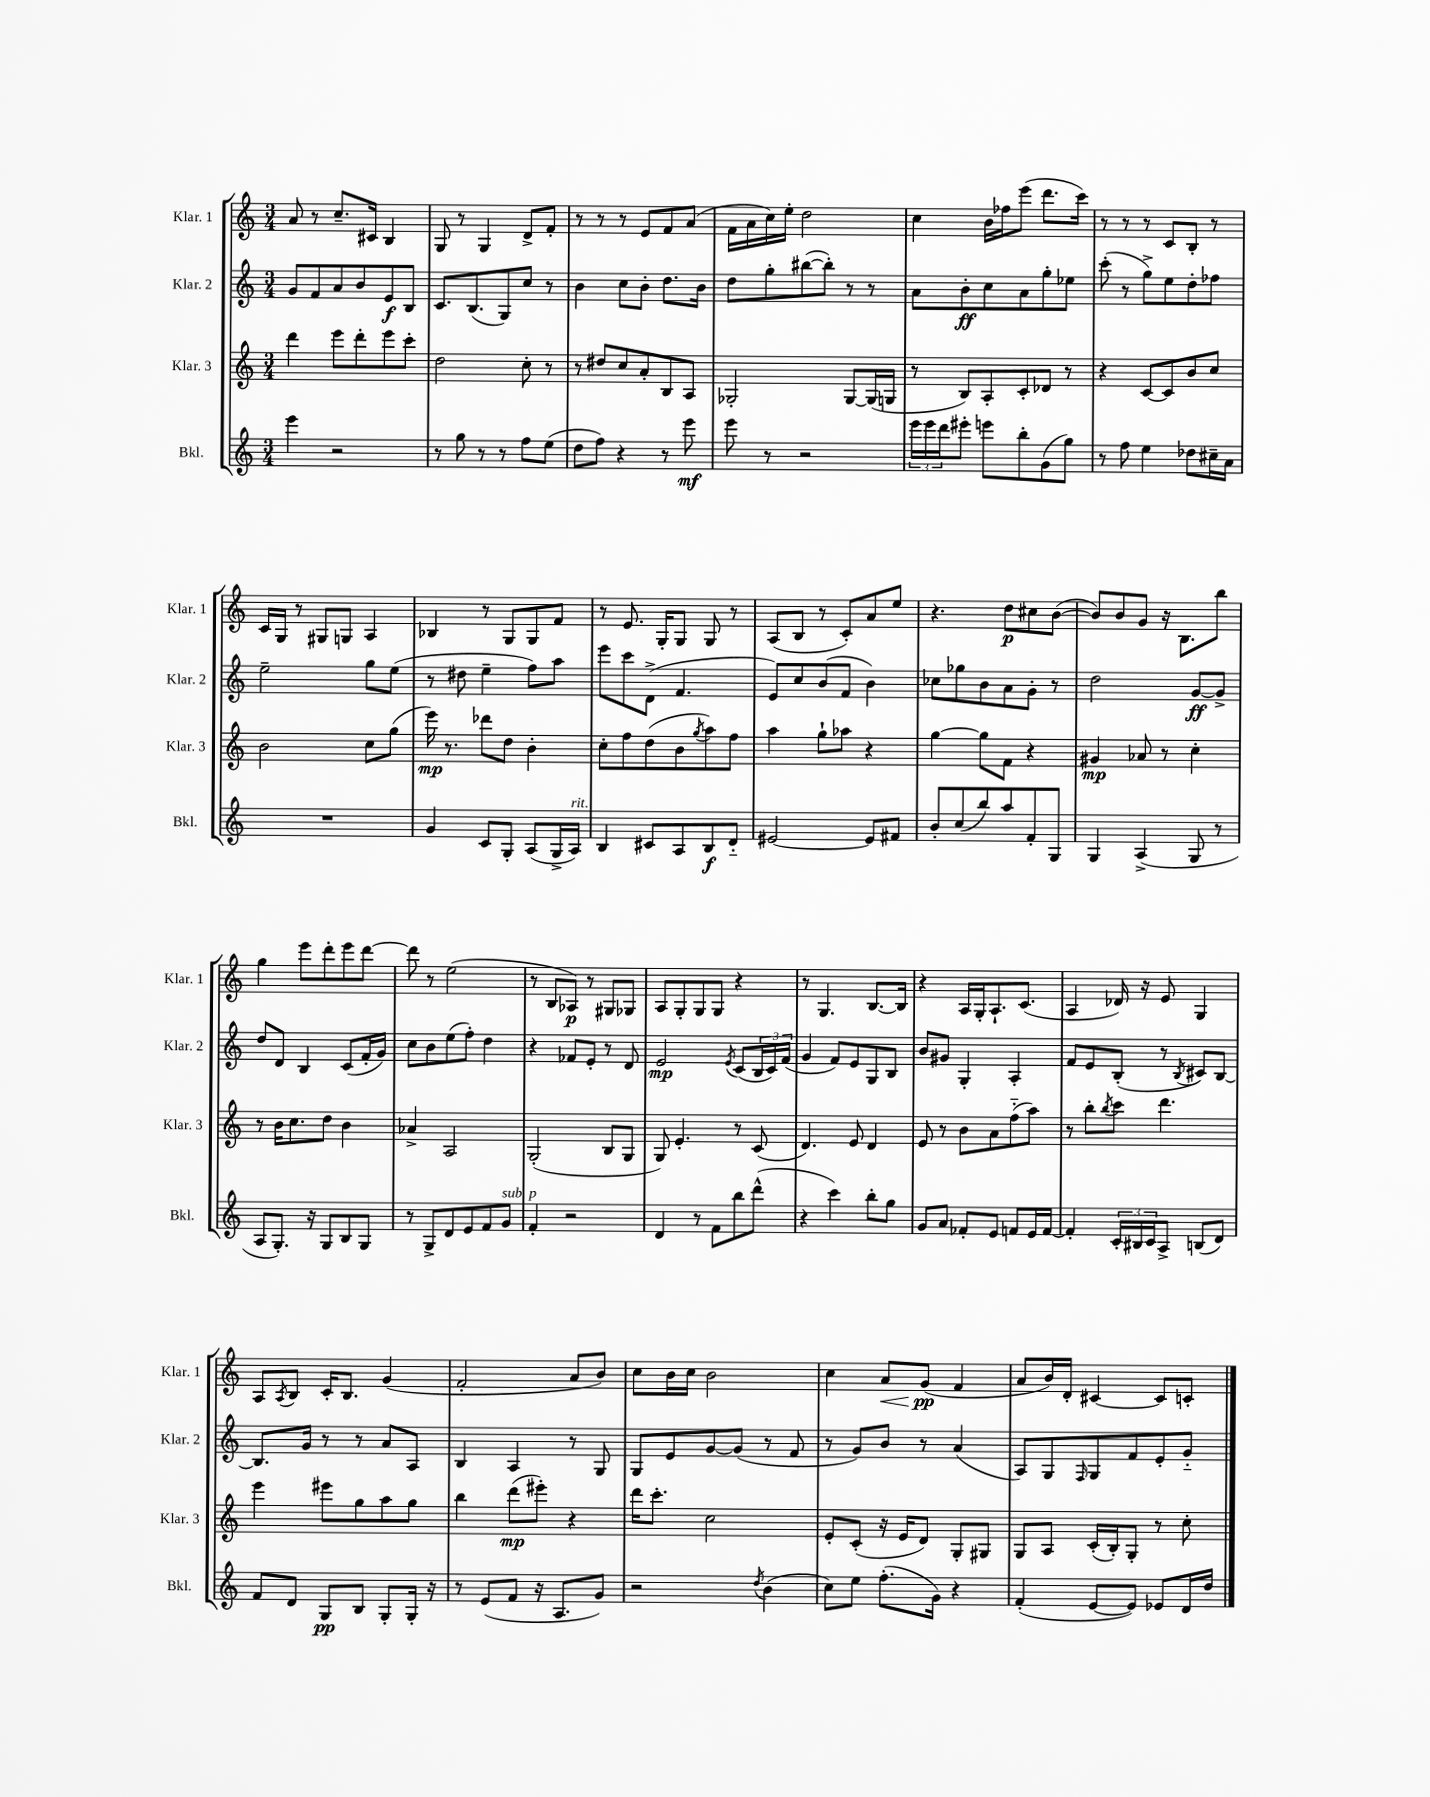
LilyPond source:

<<
\new StaffGroup <<
\new Staff = "s0" \with { instrumentName = "Klar. 1" shortInstrumentName = "Klar. 1" } {
    \clef treble \key c \major \numericTimeSignature \time 3/4
    a'8 r8 c''8.-- cis'16 b4 |
    g8 r8 g4 d'8-> f'8-. |
    r8 r8 r8 e'8 f'8 a'8( |
    f'16 a'16 c''16) e''16-. d''2 |
    c''4 b'16 fes''16 e'''8( d'''8. c'''16) |
    r8 r8 r8 c'8 b8-. r8 |
    c'16 g16 r8 gis8 g8 a4 |
    bes4 r8 g8 g8 f'8 |
    r8 e'8. g16-. g8 g8 r8 |
    a8( b8 r8 c'8-.) a'8 e''8 |
    r4. d''8\p cis''8 b'8~( |
    b'8) b'8 g'8 r16 b8. b''8 |
    g''4 e'''8 d'''8-. e'''8 d'''8~ |
    d'''8 r8 e''2( |
    r8 b8 aes8\p) r8 gis8 ges8 |
    a8 g8-. g8 g8 r4 |
    r8 g4. b8.~ b16 |
    r4 a16 g16-. a8.-! c'8.( |
    a4 des'16) r16 e'8 g4 |
    a8 \acciaccatura { a8 } b8 c'16-. b8. g'4( |
    f'2-. a'8 b'8) |
    c''8 b'16 c''16 b'2 |
    c''4 a'8\< g'8\pp\!( f'4 |
    a'8 b'16) d'16-. cis'4~ cis'8 c'8-. \bar "|." |
}
\new Staff = "s1" \with { instrumentName = "Klar. 2" shortInstrumentName = "Klar. 2" } {
    \clef treble \key c \major \numericTimeSignature \time 3/4
    g'8 f'8 a'8 b'8 e'8\f b8 |
    c'8. b8.( g8) c''8 r8 |
    b'4 c''8 b'8-. d''8. b'16 |
    d''8 g''8-. bis''8~( bis''8-.) r8 r8 |
    a'8 b'8-.\ff c''8 a'8 g''8-. ees''8 |
    c'''8-.( r8 g''8->) e''8 d''8-. fes''8 |
    e''2-- g''8 e''8( |
    r8 dis''8 e''4-- f''8) a''8 |
    e'''8 c'''8 d'8->( f'4. |
    e'8) c''8 b'8( f'8 b'4) |
    ces''8 ges''8 b'8 a'8 g'8-. r8 |
    d''2 g'8~\ff g'8-> |
    d''8 d'8 b4 c'8( f'16-. g'16) |
    c''8 b'8 e''8( f''8-.) d''4 |
    r4 fes'8 e'8-. r8 d'8 |
    e'2\mp \acciaccatura { e'8 } c'8( \tuplet 3/2 { b16 c'16) f'16( } |
    g'4 f'8) e'8 g8 b8 |
    b'8 gis'8 g4-. a4-. |
    f'8 e'8 b8-.( r8 \acciaccatura { b8 } cis'8) b8~ |
    b8. g'16 r8 r8 a'8 a8 |
    b4 a4 r8 g8 |
    g8 e'8 g'8~ g'8( r8 f'8 |
    r8 g'8) b'8 r8 a'4( |
    a8) g8 \grace { f16 } g8 f'8 e'8-. g'8-_ \bar "|." |
}
\new Staff = "s2" \with { instrumentName = "Klar. 3" shortInstrumentName = "Klar. 3" } {
    \clef treble \key c \major \numericTimeSignature \time 3/4
    d'''4 e'''8 d'''8-. e'''8 c'''8-. |
    d''2 c''8-. r8 |
    r8 dis''8 c''8 a'8-. b8 a8 |
    ges2-. ges8~ ges16( g16 |
    r8 b8) a8-. c'8-. des'8 r8 |
    r4 c'8~ c'8 b'8 c''8 |
    b'2 c''8 g''8( |
    e'''16\mp) r8. des'''8 d''8 b'4-. |
    c''8-. f''8 d''8( b'8 \acciaccatura { g''8 } a''8) f''8 |
    a''4 g''8-! aes''8 r4 |
    g''4~ g''8 f'8 r4 |
    gis'4\mp aes'8 r8 c''4-. |
    r8 b'16 c''8. d''8 b'4 |
    aes'4-> a2 |
    g2-.( b8 g8 |
    g8) e'4.-. r8 c'8( |
    d'4.) e'8 d'4 |
    e'8 r8 b'8 a'8 f''8-_( a''8) |
    r8 b''8-. \acciaccatura { b''8 } c'''8 d'''4. |
    e'''4 eis'''8 g''8 a''8 g''8 |
    b''4 d'''8\mp( eis'''8-.) r4 |
    d'''16 c'''8.-. c''2 |
    e'8-. c'8-.( r16 e'16 d'8) g8-. gis8 |
    g8 a8 c'16-.( b16-.) g8-. r8 c''8-. \bar "|." |
}
\new Staff = "s3" \with { instrumentName = "Bkl." shortInstrumentName = "Bkl." } {
    \clef treble \key c \major \numericTimeSignature \time 3/4
    e'''4 r2 |
    r8 g''8 r8 r8 f''8 e''8( |
    d''8 f''8) r4 r8 e'''8\mf |
    e'''8 r8 r2 |
    \tuplet 3/2 { e'''16 e'''16 d'''16 } eis'''8-. e'''8 b''8-. g'8( g''8) |
    r8 f''8 e''4 des''8 cis''16-- a'16 |
    R2. |
    g'4 c'8 g8-. a8( g16-> a16^\markup { \italic "rit." }) |
    b4 cis'8 a8 b8\f d'8-_ |
    eis'2~ eis'8 fis'8 |
    b'8-. c''8( b''8) a''8 f'8-. g8 |
    g4 a4->( g8 r8 |
    a8 g8.-.) r16 g8 b8 g8 |
    r8 g8-> d'8 e'8 f'8 g'8^\markup { \italic "sub. p" } |
    f'4-. r2 |
    d'4 r8 f'8 b''8 d'''8-^( |
    r4 c'''4) b''8-. g''8 |
    g'8 a'8 fes'8-. e'8 f'8 e'16 f'16~ |
    f'4-. \tuplet 3/2 { c'16-. bis16 c'16 } a8-> b8( d'8) |
    f'8 d'8 g8\pp b8 g8-. g16-. r16 |
    r8 e'8( f'8 r16 a8. g'8) |
    r2 \acciaccatura { d''8 } b'4( |
    c''8) e''8 f''8.-.( g'16) r4 |
    f'4-.( e'8~ e'8) ees'8 d'16 d''16 \bar "|." |
}
>>
>>
\layout { \context { \Score \remove "Bar_number_engraver" } }
